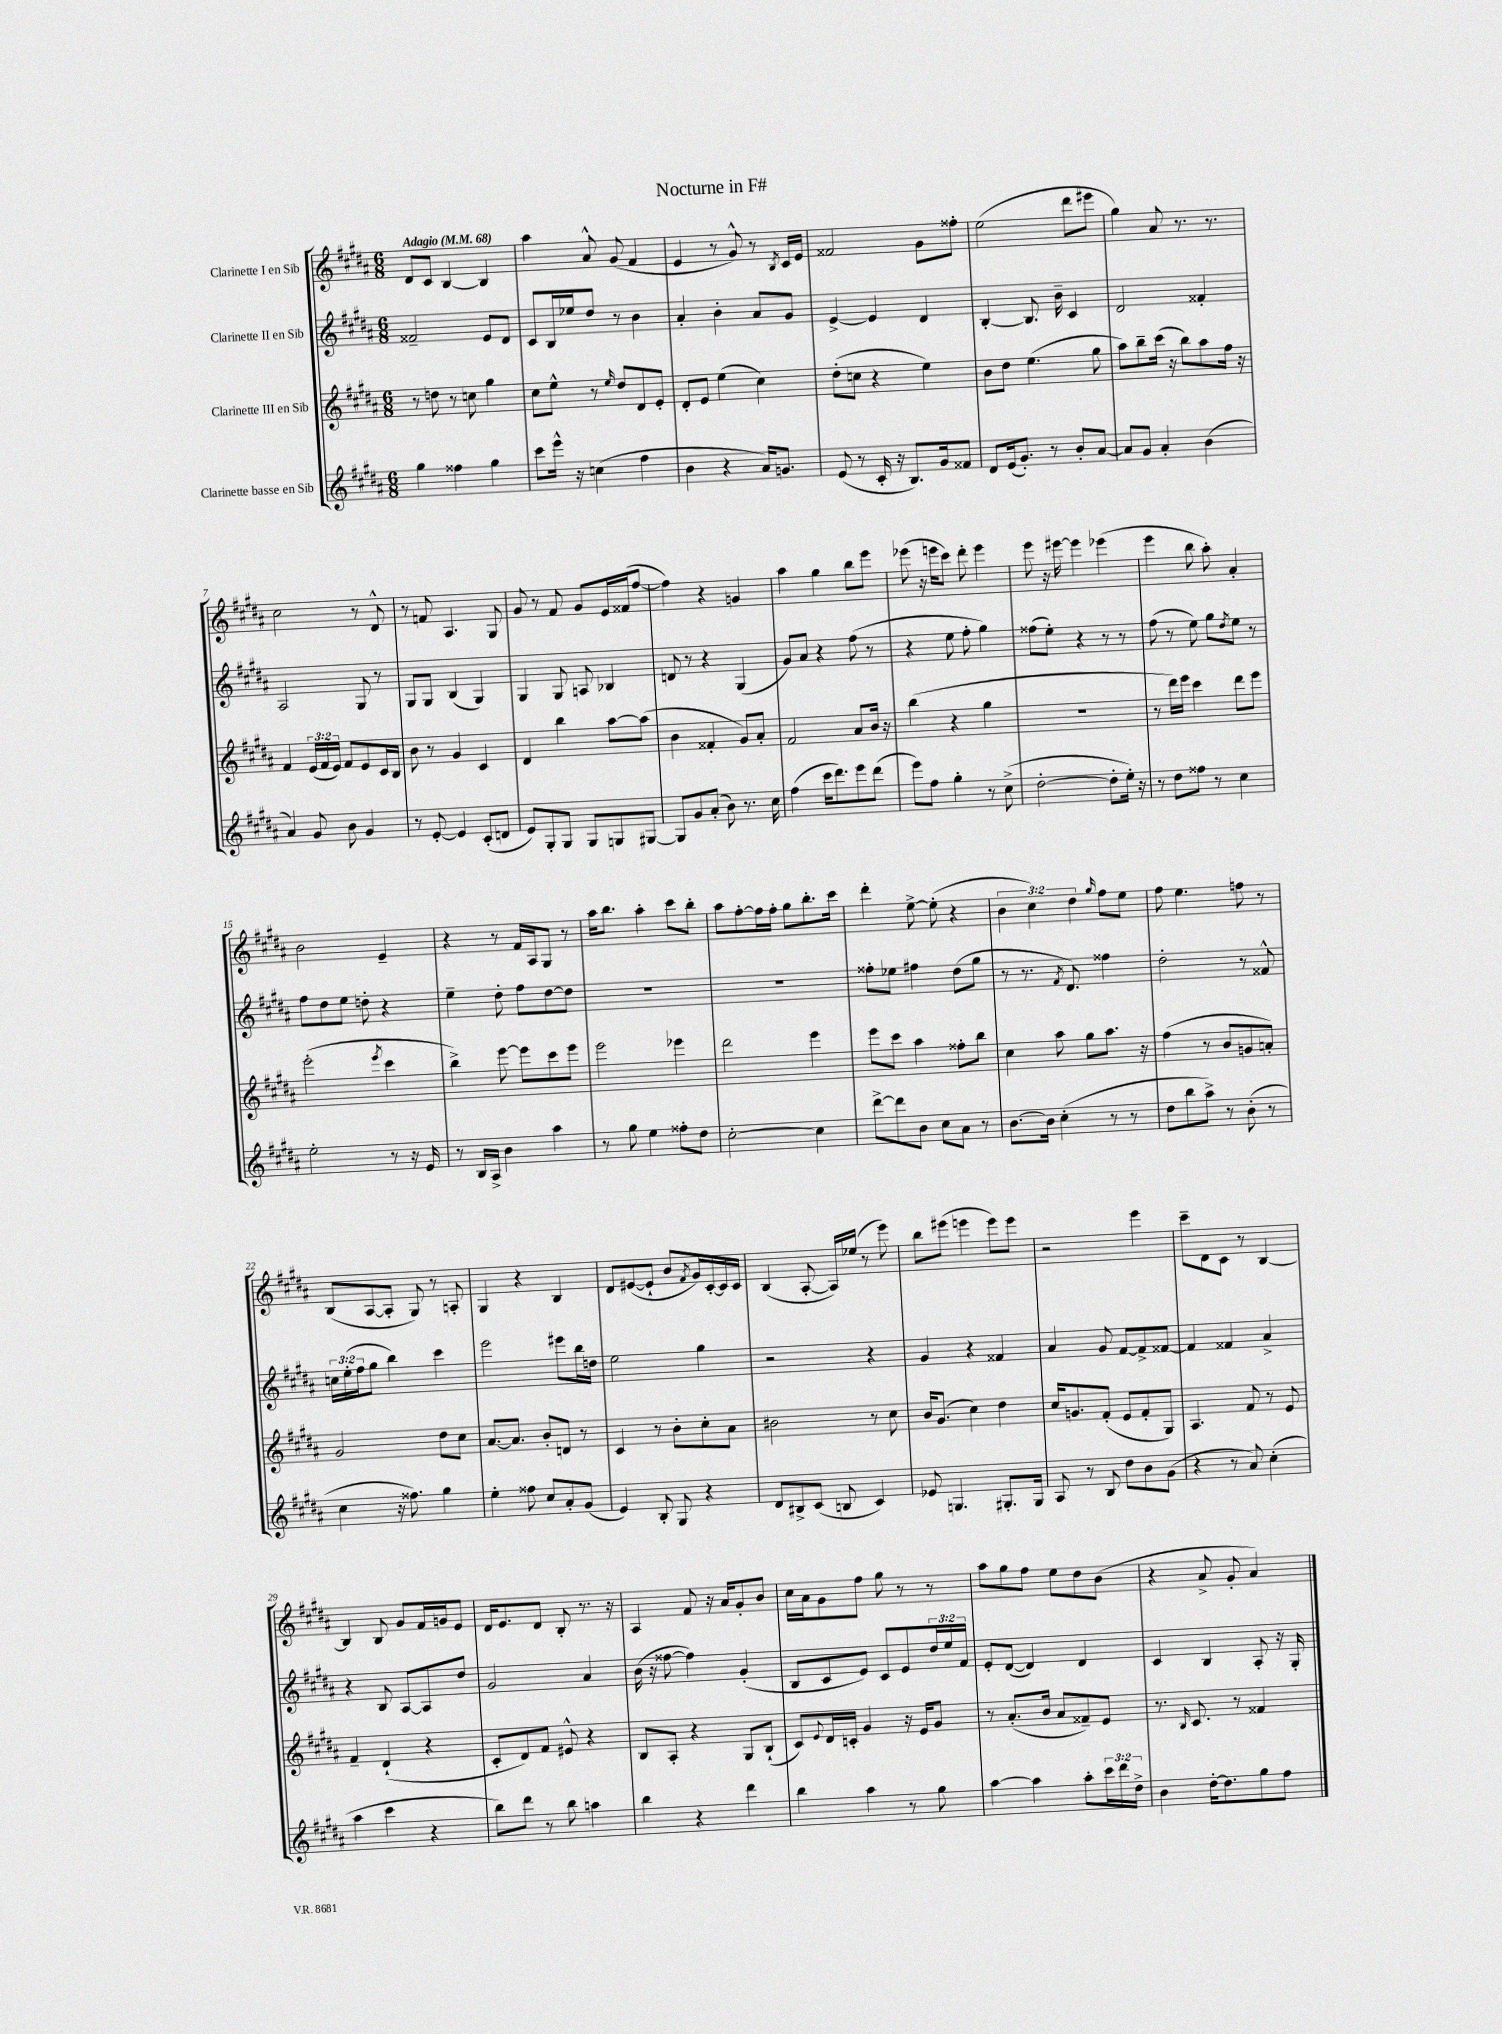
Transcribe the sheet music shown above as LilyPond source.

\header { title = "Nocturne in F#" }
<<
\new StaffGroup <<
\new Staff = "s0" \with { instrumentName = "Clarinette I en Sib" } {
    \clef treble \key b \major \numericTimeSignature \time 6/8 \override Staff.TupletNumber.text = #tuplet-number::calc-fraction-text \tempo "Adagio" 4 = 68
    dis'8 cis'8 b4~ b4 |
    ais''4 ais'8-^ gis'8( fis'4 |
    e'4 r8 gis'8-^) r8 \acciaccatura { b8 } cis'16 e'16 |
    fisis'2 gis'8 fisis''8-. |
    e''2( dis'''8 eis'''8 |
    gis''4) ais'8 r8. r8. |
    cis''2 r8 dis'8-^ |
    r8 f'8 ais4. gis8 |
    gis'8 r8 fis'8 gis'8 e'16 fisis'16( fis''8~ |
    fis''4) r4 g'4 |
    ais''4 gis''4 b''8 e'''8 |
    ees'''8( r16 e'''16 cis'''8) dis'''8-. e'''4 |
    e'''8 r16 eis'''16~ eis'''4 ees'''4( |
    e'''4 b''8 ais''8-.) ais'4-. |
    b'2 e'4-- |
    r4 r8 fis'16 ais16 gis8 r8 |
    ais''16 b''8. ais''4-. cis'''8 b''8-. |
    ais''8 fis''8~-. fis''16 fis''16-. gis''8 b''8.-. cis'''16 |
    dis'''4-. e''8~-> e''8-.( r4 |
    \tuplet 3/2 { b'4 cis''4) dis''4 } \grace { gis''16 } fis''8 e''8 |
    fis''8 e''4. f''8 r8 |
    b8( ais8~ ais8-. gis8) r8 a8-. |
    gis4 r4 b4 |
    dis'8 eis'8~( eis'8-! b'8 \acciaccatura { fis'8 } gis'16) cis'16~-. cis'16 cis'16 |
    b4( ais8~-. ais16) ees''16( r8 e'''8) |
    b''8 eis'''8( e'''4 e'''8) e'''8 |
    r2 e'''4 |
    cis'''8-- dis'8 cis'8 r8 b4~ |
    b4 b8 gis'8 fis'16 g'16 e'8 |
    dis'16 e'8. dis'8 b8-. r8. r16 |
    ais4 fis'8 r16 ais'16 gis'8-. b'8 |
    cis''16 ais'16 gis'8 fis''8 gis''8 r8 r8 |
    ais''8 gis''8 fis''8 e''8 dis''8 b'8( |
    r4 ais'8-> gis'8-. ais'4) \bar "|." |
}
\new Staff = "s1" \with { instrumentName = "Clarinette II en Sib" } {
    \clef treble \key b \major \numericTimeSignature \time 6/8 \override Staff.TupletNumber.text = #tuplet-number::calc-fraction-text
    fisis'2-- e'8 dis'8 |
    cis'8 b16 ees''16 dis''8 r8 b'4 |
    ais'4-. b'4-. ais'8 gis'8 |
    e'4~-> e'4 dis'4 |
    b4~-. b8. b'16-- cis'4 |
    dis'2 fisis'4-. |
    ais2 gis8 r8 |
    gis8 gis8 b4( gis4) |
    gis4 gis8 a8 bes4 |
    d'8 r8 r4 gis4( |
    gis'8) ais'8 r4 fis''8( r8 |
    r4 e''8 fis''8-. gis''4) |
    fisis''8( e''8-.) r4 r8 r8 |
    fis''8( r8 e''8) gis''8 \acciaccatura { dis''8 } e''8 r8 |
    fis''8 dis''8 e''8 d''8-. r4 |
    e''4-- dis''8-. fis''8 dis''8~ dis''8 |
    R2. |
    R2. |
    fisis''8-. ees''8 fis''4 dis''8( gis''8 |
    r8 r8. \acciaccatura { fis'8 } dis'8.) fisis''4 |
    dis''2-. r8 fisis'8-^ |
    \tuplet 3/2 { c''16 e''16-.( fis''16 } gis''8 b''4) cis'''4 |
    e'''2 eis'''8 b''16 d''16 |
    e''2 gis''4 |
    r2 r4 |
    gis'4 r4 fisis'4 |
    ais'4 gis'8 fis'8~ fis'8-> fisis'8~ |
    fisis'4 fisis'4 ais'4-> |
    r4 b8 ais8~ ais8 dis''8 |
    gis'2 ais'4 |
    b'16( r16 fisis''8~ fisis''4) gis'4-.( |
    b8 cis'8 e'8) cis'8 e'8 \tuplet 3/2 { dis''16 e''16 fis'16 } |
    e'8-. dis'8~( dis'4) dis'4 |
    cis'4 b4 ais8-. r16 gis16-. \bar "|." |
}
\new Staff = "s2" \with { instrumentName = "Clarinette III en Sib" } {
    \clef treble \key b \major \numericTimeSignature \time 6/8 \override Staff.TupletNumber.text = #tuplet-number::calc-fraction-text
    r8 d''8 r8 c''8 gis''4 |
    cis''8 e''8-^ r8 \grace { e''16 } dis''8 dis'8 e'8-. |
    dis'8-. e'8 e''4( cis''4) |
    dis''8-.( c''8 r4 e''4) |
    b'8 dis''8 e''4.( gis''8 |
    ais''8) b''8-- cis'''16( r16 b''8) ais''8 fis''16 r16 |
    fis'4 \tuplet 3/2 { e'16( fis'16 e'16) } fis'8 e'8 cis'16 b16 |
    b'8 r8 gis'4 cis'4 |
    dis'4 b''4 ais''8~ ais''8( |
    b'4 fisis'4-. gis'8) ais'8-. |
    fis'2 ais'8 b'16 r16 |
    b''4( r4 gis''4 |
    R2. |
    r8 dis'''16) e'''16 cis'''4 dis'''8 e'''8 |
    e'''2-.( \acciaccatura { e'''8 } cis'''4 |
    b''4->) e'''8~ e'''8 cis'''8 e'''8 |
    e'''2 ees'''4 |
    dis'''2 e'''4 |
    e'''8 cis'''8 ais''4 fisis''8-. b''8 |
    cis''4 ais''8 gis''8 ais''8. r16 |
    fis''4( r8 b'8 g'8 a'8-.) |
    gis'2 dis''8 cis''8 |
    ais'8.~ ais'8. b'8-. d'8 r8 |
    cis'4 r8 b'8-. cis''8-. ais'8 |
    bis'2 r8 cis''8 |
    b'16 gis'8.( cis''4) dis''4 |
    cis''16 g'8. fis'8-.( e'8 fis'8-. gis8) |
    ais4. fis'8 r8 e'8 |
    fis'4-- dis'4-!( r4 |
    cis'8-. dis'8) fis'8 eis'8-^ r4 |
    b8 ais8-. r4 gis8 b8-!( |
    cis'8) \appoggiatura { e'8 } dis'16 c'16-. gis'4 r16 e'16 gis'8 |
    r8 ais'8.-.( b'16 ais'8 fisis'8--) e'8 |
    r8. \grace { b16 } cis'8. r8 fisis'4 \bar "|." |
}
\new Staff = "s3" \with { instrumentName = "Clarinette basse en Sib" } {
    \clef treble \key b \major \numericTimeSignature \time 6/8 \override Staff.TupletNumber.text = #tuplet-number::calc-fraction-text
    gis''4 fisis''4 gis''4 |
    cis'''8 e'''16-^ r16 c''4( fis''4 |
    b'4 r4 ais'16) g'8. |
    e'8( r8 cis'16-. r16 b8.) gis'16 fisis'8 |
    dis'8 e'16( gis'8.-.) r8 b'8-. ais'8~ |
    ais'8 gis'8 ais'4-. b'4( |
    ais'4) gis'8 b'8 gis'4 |
    r8 e'8~-. e'4 cis'8-.( d'8 |
    e'8) gis8-. gis8 gis8 g8 gis8~ |
    gis8 gis'8 ais'8-.( b'8) r8. cis''16 |
    fis''4( cis'''16 dis'''8.) e'''8 dis'''8( |
    e'''8) fis''8 gis''4-. r8 cis''8->( |
    dis''2~-. dis''8-. e''16-.) r16 |
    r8 dis''8 fisis''8 r8 cis''4 |
    e''2-. r8 r16 e'16 |
    r8 b16 ais16-> b'4 ais''4 |
    r8 gis''8 e''4 fisis''8-. dis''8 |
    cis''2~-. cis''4 |
    dis'''8~-> dis'''8 b'8 cis''8 ais'8 r8 |
    b'8.~ b'16 cis''4-.( r8 r8 |
    dis''8 b''8 ais''8->) r8 b'8-.( r8 |
    cis''4 r16 fisis''8.) gis''4 |
    e''4-. fisis''8 cis''8 ais'8-. gis'8( |
    e'4) b8-. gis8 r4 |
    dis'8 bis8-> cis'8( b8 cis'4) |
    ees'8 g4. gis8.-. gis16 |
    ais8 r8 b8 dis''8 b'8 gis'8( |
    r4 r8 ais'8) cis''4-.( |
    ais''4 cis'''4 r4 |
    b''8) dis'''8 r8 b''8 a''4 |
    b''4 r4 dis'''4 |
    b''4 ais''4 r8 gis''8 |
    ais''4~ ais''4 ais''8-. \tuplet 3/2 { cis'''16 dis'''16 dis''16-> } |
    b'4 dis''16~-. dis''8. gis''8 fis''8 \bar "|." |
}
>>
>>
